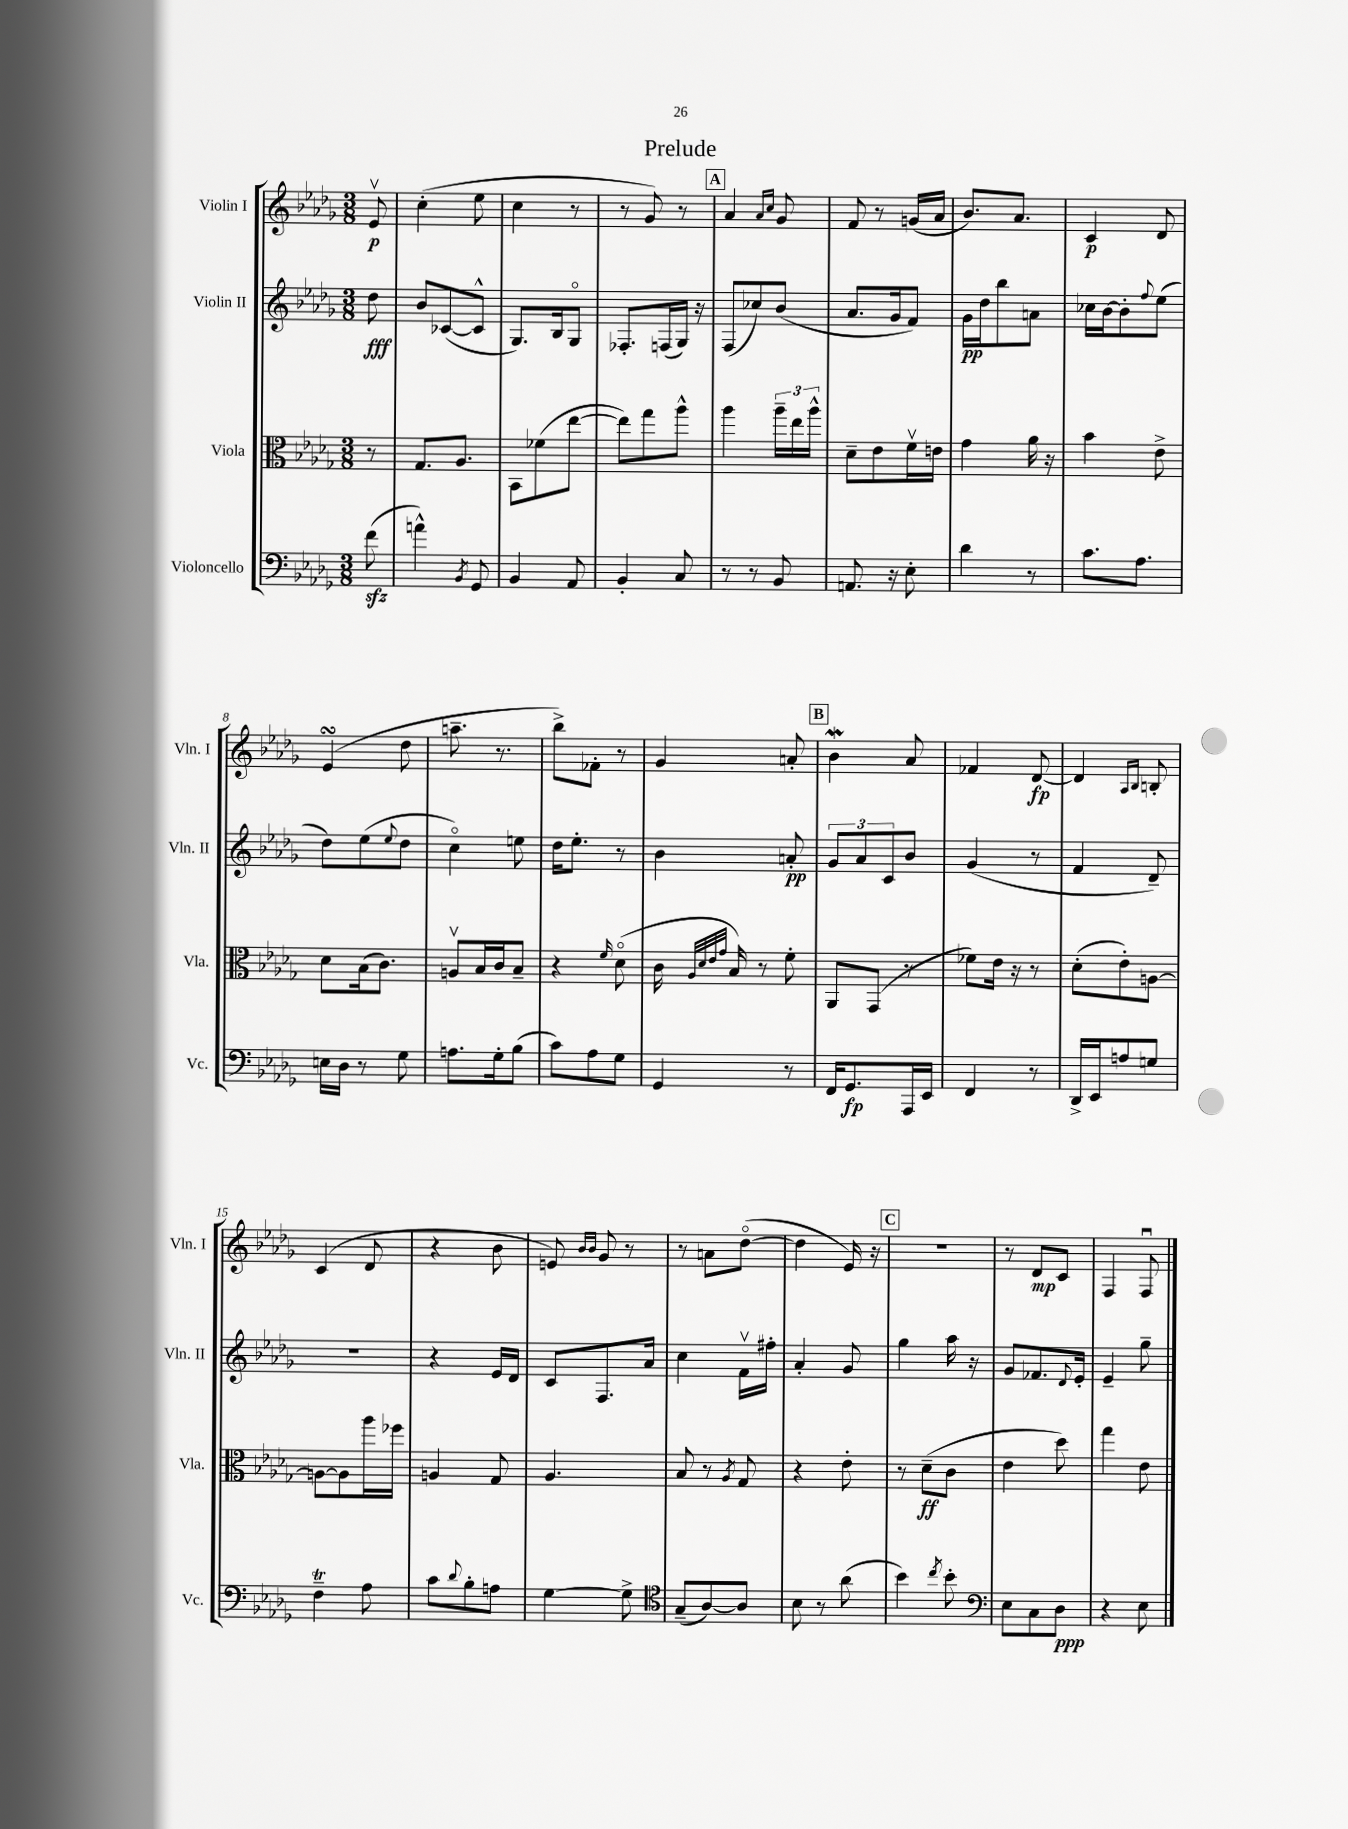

**kern	**kern	**kern	**kern
*staff4	*staff3	*staff2	*staff1
*clefF4	*clefC3	*clefG2	*clefG2
*k[b-e-a-d-g-]	*k[b-e-a-d-g-]	*k[b-e-a-d-g-]	*k[b-e-a-d-g-]
*M3/8	*M3/8	*M3/8	*M3/8
(8f	8r	8dd-	8e-v
=	=	=	=
4a^^)	8.G-	8b-	(4cc'
.	.	([8c-	.
.	8.A-	.	.
8qBB-	.	.	.
8GG-	.	8c-^^]	8ee-
=	=	=	=
4BB-	8BB-	8.G-)	4cc
.	(8f-	.	.
.	.	16B-	.
8AA-	[8ee-	8G-o	8r
=	=	=	=
4BB-'	8ee-])	8.F-'	8r
.	8gg-	.	8g-)
.	.	(16F	.
8C	8aa-^^	16G-)	8r
.	.	16r	.
=	=	=	=
8r	4aa-	(8F	4a-
8r	.	8cc-)	.
.	.	.	16qqa-
.	.	.	16qqcc
8BB-	24aa-~	(8b-	8g-
.	24ee-	.	.
.	24aa-^^	.	.
=	=	=	=
8.AA	8d-~	8.a-	8f
.	8e-	.	8r
16r	.	16g-	.
8E-'	16fv	8f)	(16g
.	16e	.	16a-
=	=	=	=
4d-	4g-	16g-	8.b-)
.	.	16dd-	.
.	.	8bb-	.
.	.	.	8.a-
8r	16a-	8a	.
.	16r	.	.
=	=	=	=
8.c	4b-	16cc-	4c
.	.	[16b-	.
.	.	8b-']	.
8.A-	.	.	.
.	.	8qqff	.
.	8e-^	(8ee-	8d-
=	=	=	=
16E	8d-	8dd-)	(4e-
16D-	.	.	.
8r	(16B-	(8ee-	.
.	8.c)	.	.
.	.	8qqee-	.
8G-	.	8dd-	8dd-
=	=	=	=
8.A	8Av	4cco)	8.aa~
.	16B-	.	.
16G-'	16c	.	8.r
(8B-	8B-~	8ee	.
=	=	=	=
8c)	4r	16dd-	8bb-^)
.	.	8.ee-'	.
8A-	.	.	8f-'
.	16qqf	.	.
8G-	(8d-o	8r	8r
=	=	=	=
4GG-	16c	4b-	4g-
.	32qqA-	.	.
.	32qqd-	.	.
.	32qqe-	.	.
.	32qqg-	.	.
.	16B-)	.	.
.	8r	.	.
8r	8f'	8a'	8a'
=	=	=	=
16FF	8AA-	12g-	4b-
8.GG-	.	.	.
.	.	12a-	.
.	(8GG-	.	.
.	.	12c	.
16AAA-	8r	8b-	8a-
16EE-	.	.	.
=	=	=	=
4FF	8f-)	(4g-	4f-
.	16e-	.	.
.	16r	.	.
8r	8r	8r	[8d-
=	=	=	=
16DD-^	(8d-'	4f	4d-]
16EE-	.	.	.
8A	8e-')	.	.
.	.	.	16qqA-
.	.	.	16qqB-
8G	[8A	8d-~)	8B'
=	=	=	=
4F~	8A_	4.r	(4c
.	8A]	.	.
8A-	16aa-	.	8d-
.	16ff-	.	.
=	=	=	=
8c	4A	4r	4r
8qqd-	.	.	.
8B-'	.	.	.
8A	8G-	16e-	8b-
.	.	16d-	.
=	=	=	=
[4G-	4.A-	8c	8e)
.	.	.	16qqb-
.	.	.	16qqb-
.	.	8.F	8g-
8G-^]	.	.	8r
.	.	16a-	.
=	=	=	=
*clefC4	*	*	*
(8G-~	8B-	4cc	8r
[8A-)	8r	.	8a
.	8qA-	.	.
8A-]	8G-	16fv	([8dd-o
.	.	16ff#'	.
=	=	=	=
8B-	4r	4a-'	4dd-]
8r	.	.	.
(8a-	8e-'	8g-	16e-)
.	.	.	16r
=	=	=	=
4b-)	8r	4gg-	4.r
.	(8d-~	.	.
8qcc	.	.	.
8b-'	8c	16aa-	.
.	.	16r	.
=	=	=	=
*clefF4	*	*	*
8E-	4e-	8g-	8r
8C	.	8.f-	8d-
8D-	8dd-)	.	8c
.	.	8qqd-	.
.	.	16e-'	.
=	=	=	=
4r	4gg-	4e-~	4F
8E-	8e-	8gg-~	8Fu
==	==	==	==
*-	*-	*-	*-
